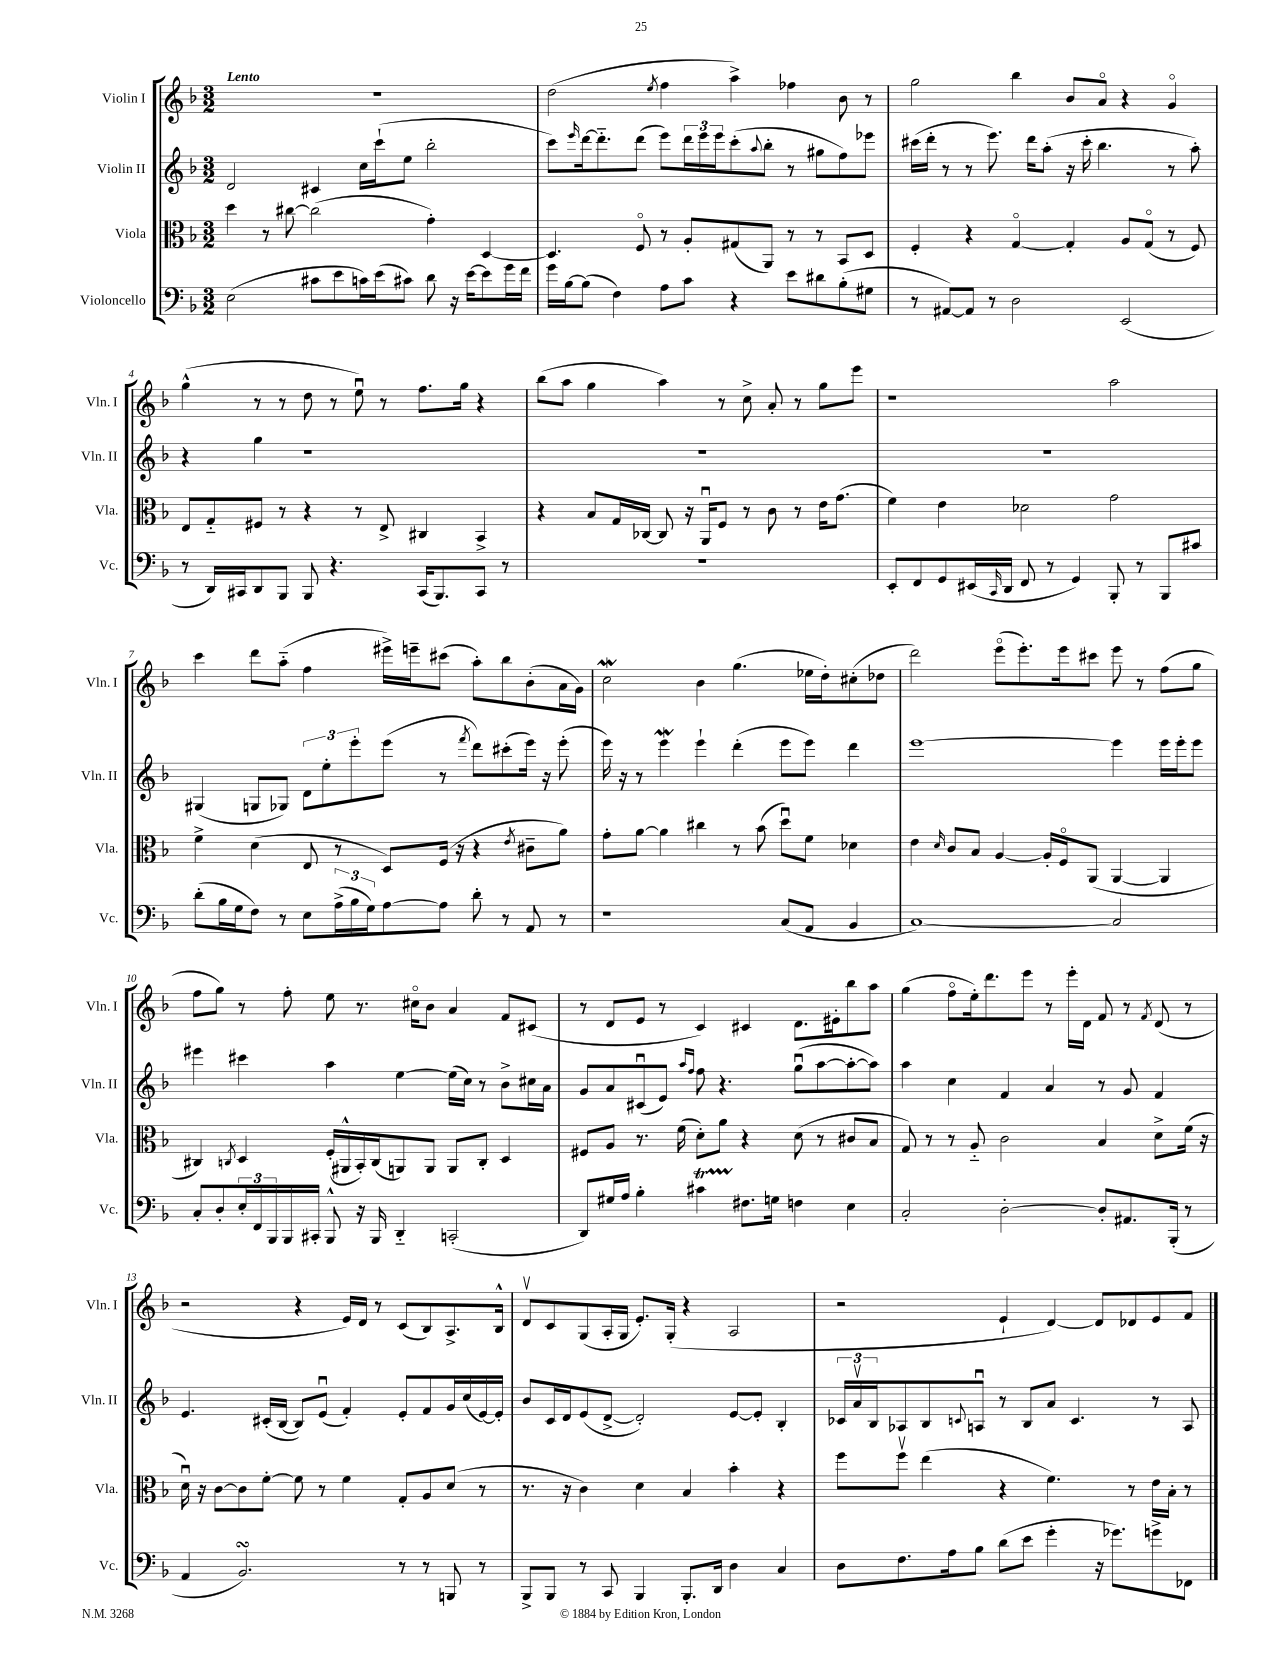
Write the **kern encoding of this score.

**kern	**kern	**kern	**kern
*staff4	*staff3	*staff2	*staff1
*clefF4	*clefC3	*clefG2	*clefG2
*k[b-]	*k[b-]	*k[b-]	*k[b-]
*M3/2	*M3/2	*M3/2	*M3/2
(2E	4dd	2d	1.r
.	8r	.	.
.	[8cc#	.	.
8c#	(2cc#]	4c#	.
8e	.	.	.
16c)	.	16cc	.
(16e	.	(16ccc`	.
8c#)	.	8ee	.
8d	4g')	2bb-'	.
16r	.	.	.
[16e	.	.	.
8e]	[4D	.	.
16g	.	.	.
16f	.	.	.
=	=	=	=
16g	4.D]	8ccc)	(2dd
[16B-	.	.	.
.	.	16qqeee	.
(8B-]	.	[16ddd	.
.	.	8.ddd'~]	.
4F)	.	.	.
.	8Fo	(8ddd	.
.	.	.	8qee
8A	8r	8eee)	4ff
8c	8A'	24ddd	.
.	.	24eee	.
.	.	24eee	.
4r	(8G#	(8ccc'	4aa^)
.	.	8qqaa	.
.	8AA)	8bb-'	.
8e	8r	8r	4ff-
8d#	8r	8gg#	.
(8B-'	8BB-	8ff)	8b-
8G#	8D	8eee-	8r
=	=	=	=
8r	4F'	(16ccc#	2gg
.	.	16ddd'	.
[8AA#)	.	8r	.
8AA#]	4r	8r	.
8r	.	8.eee)	.
2D	[4Go	.	4bb-
.	.	16ddd	.
.	.	(8aa'	.
.	4G']	16r	8b-
.	.	16ccc#'	.
.	.	4.bb-	8ao
(2EE	8A	.	4r
.	(8Go	.	.
.	8r	8r	4go
.	8F)	8aa')	.
=	=	=	=
8r	8E	4r	(4gg^^
16DD)	8G'~	.	.
16CC#	.	.	.
8DD	8F#	4gg	8r
8BBB-	8r	.	8r
8BBB-	4r	1r	8dd
4.r	.	.	8r
.	8r	.	8eeu)
.	8E^	.	8r
(16CC#	4C#	.	8.ff
8.BBB-)	.	.	.
.	.	.	16gg
8CC#	4BB-^	.	4r
8r	.	.	.
=	=	=	=
1.r	4r	1.r	(8bb-
.	.	.	8aa
.	8B-	.	4gg
.	16G	.	.
.	[16C-	.	.
.	8C-]	.	4aa)
.	16r	.	.
.	16AAu	.	.
.	8F	.	8r
.	8r	.	8cc^
.	8c	.	8a'
.	8r	.	8r
.	16e	.	8gg
.	(8.g	.	.
.	.	.	8eee
=	=	=	=
8EE'	4f)	1.r	1r
8FF	.	.	.
8GG	4e	.	.
(16EE#	.	.	.
16qqCC	.	.	.
16DD	.	.	.
8FF	2d-	.	.
8r	.	.	.
4GG)	.	.	.
8BBB-'	2g	.	2aa
8r	.	.	.
8BBB-	.	.	.
8c#	.	.	.
=	=	=	=
(8d'	4f^	(4G#	4ccc
16B-	.	.	.
16G	.	.	.
8F)	(4d	8G	8ddd
8r	.	8G-)	(8aa'~
8E	8E	12d	4ff
.	.	12ee'	.
(24A^	8r	.	.
24B-	.	12eee'	.
24G)	.	.	.
[8A	8D)	(8eee	16eee#^)
.	.	.	16eee~
8A]	(16F	8r	(8ccc#
.	16r	.	.
.	.	8qfff	.
8d'	4r	8ddd)	8aa')
8r	.	(8ccc#'	8bb-
.	8qe	.	.
8AA	8c#~	16eee)	(8b-'
.	.	16r	.
8r	8a)	(8eee'	16a
.	.	.	16g)
=	=	=	=
1r	8g'	16eee)	2cc
.	.	16r	.
.	[8a	8r	.
.	4a]	4eee	.
.	4cc#	4eee`	4b-
.	8r	(4ddd'	(4.gg
.	(8b-	.	.
(8C	8ddu)	8eee	.
8AA	8f	8eee)	16ee-
.	.	.	16dd')
4BB-	4d-	4ddd	(8cc#'
.	.	.	8dd-
=	=	=	=
[1C)	4e	[1eee	2ddd)
.	16qqd	.	.
.	8c	.	.
.	8B-	.	.
.	[4A	.	(8eeeo
.	.	.	8.eee')
.	16A']	.	.
.	16Fo	.	16eee
.	(8AA	.	8ccc#
2C]	[4AA	4eee]	8eee
.	.	.	8r
.	4AA]	16eee	(8ff
.	.	16eee'	.
.	.	8eee	8gg
=	=	=	=
8C'	4C#)	4eee#	8ff
8D'	.	.	8gg)
.	8qC	.	.
24E'	4D	4ccc#	8r
24FF	.	.	.
24BBB-	.	.	.
16BBB-	.	.	8ff'
16CC#'	.	.	.
8BBB-^^	(16F'	4aa	8ee
.	16AA#^^	.	.
16r	16BB-')	.	8.r
16BBB-	(16C	.	.
4DD'~	8AA)	[4ee	.
.	.	.	16cc#o
.	8AA	.	8b-
(2CC'	8AA	(16ee]	4a
.	.	16cc)	.
.	8C'	8r	.
.	4D	8b-^	8f
.	.	16cc#	(8c#
.	.	16a	.
=	=	=	=
8DD)	8F#	8g	8r
16G#	8A	8a	8d
16A	.	.	.
4B-'	8.r	(8c#u	8e
.	.	8e)	8r
.	(16f	.	.
.	.	16qqaa	.
.	.	16qqff	.
4c#	8d')	8ff	4c)
.	8a	4.r	.
8.F#	4r	.	4c#
16G	.	.	.
4F	(8d	(8ggu	8.d
.	8r	[8aa	.
.	.	.	16e#'
4E	8c#	8aa'_	8bb-
.	8B-	8aa])	8aa
=	=	=	=
2C'	8G)	4aa	(4gg
.	8r	.	.
.	8r	4cc	8ffo
.	8A'~	.	16ee')
.	.	.	8.ddd
[2D'	2c	4f	.
.	.	.	8eee
.	.	4a	8r
.	.	.	16eee'
.	.	.	16d
8D']	4B-	8r	8f
8.AA#	.	8g	8r
.	.	.	8qf
.	8d^	4f	(8d
(16BBB-'	.	.	.
8r	(16f	.	8r
.	16r	.	.
=	=	=	=
4AA	16du)	4.e	2r
.	16r	.	.
.	[8c	.	.
2.BB-)	8c]	.	.
.	[8f'	(16c#'	.
.	.	[16B-	.
.	8f]	8B-])	4r
.	8r	(8eu	.
.	4f	4f')	16e)
.	.	.	16d
.	.	.	8r
8r	8G'	8e'	(8c
8r	8A	8f	8B-)
8BBB	(8d	16g	8.A^
.	.	(16cc	.
8r	8r	[16e)	.
.	.	16e']	16B-^^
=	=	=	=
8BBB-^	8.r	8b-	8dv
8BBB-	.	16c	8c
.	16r	16d	.
8r	4c)	(8e	(8G
8CC	.	[8d^	16A'
.	.	.	16G
4BBB-	4d	2d'])	8.e')
.	.	.	(16G'
8.BBB-'	4B-	.	4r
16DD	.	.	.
4D	4b-'	[8e	2A
.	.	8e']	.
4C	4r	4B-'	.
=	=	=	=
8D	8ff	24c-	2r
.	.	24av	.
.	.	24B-	.
8.F	8ffv	8A-	.
.	(4ee	8B-	.
16A	.	.	.
.	.	8qqc	.
8B-	.	8Au	.
(8d	4r	8r	4e`
8e	.	8B-	.
4g'	4.f)	8a	[4d)
.	.	4.c	.
16r	.	.	8d]
8.g-)	.	.	.
.	8r	.	8d-
8g^	16e	8r	8e
.	16B-'	.	.
8FF-	8r	8A	8f
==	==	==	==
*-	*-	*-	*-
